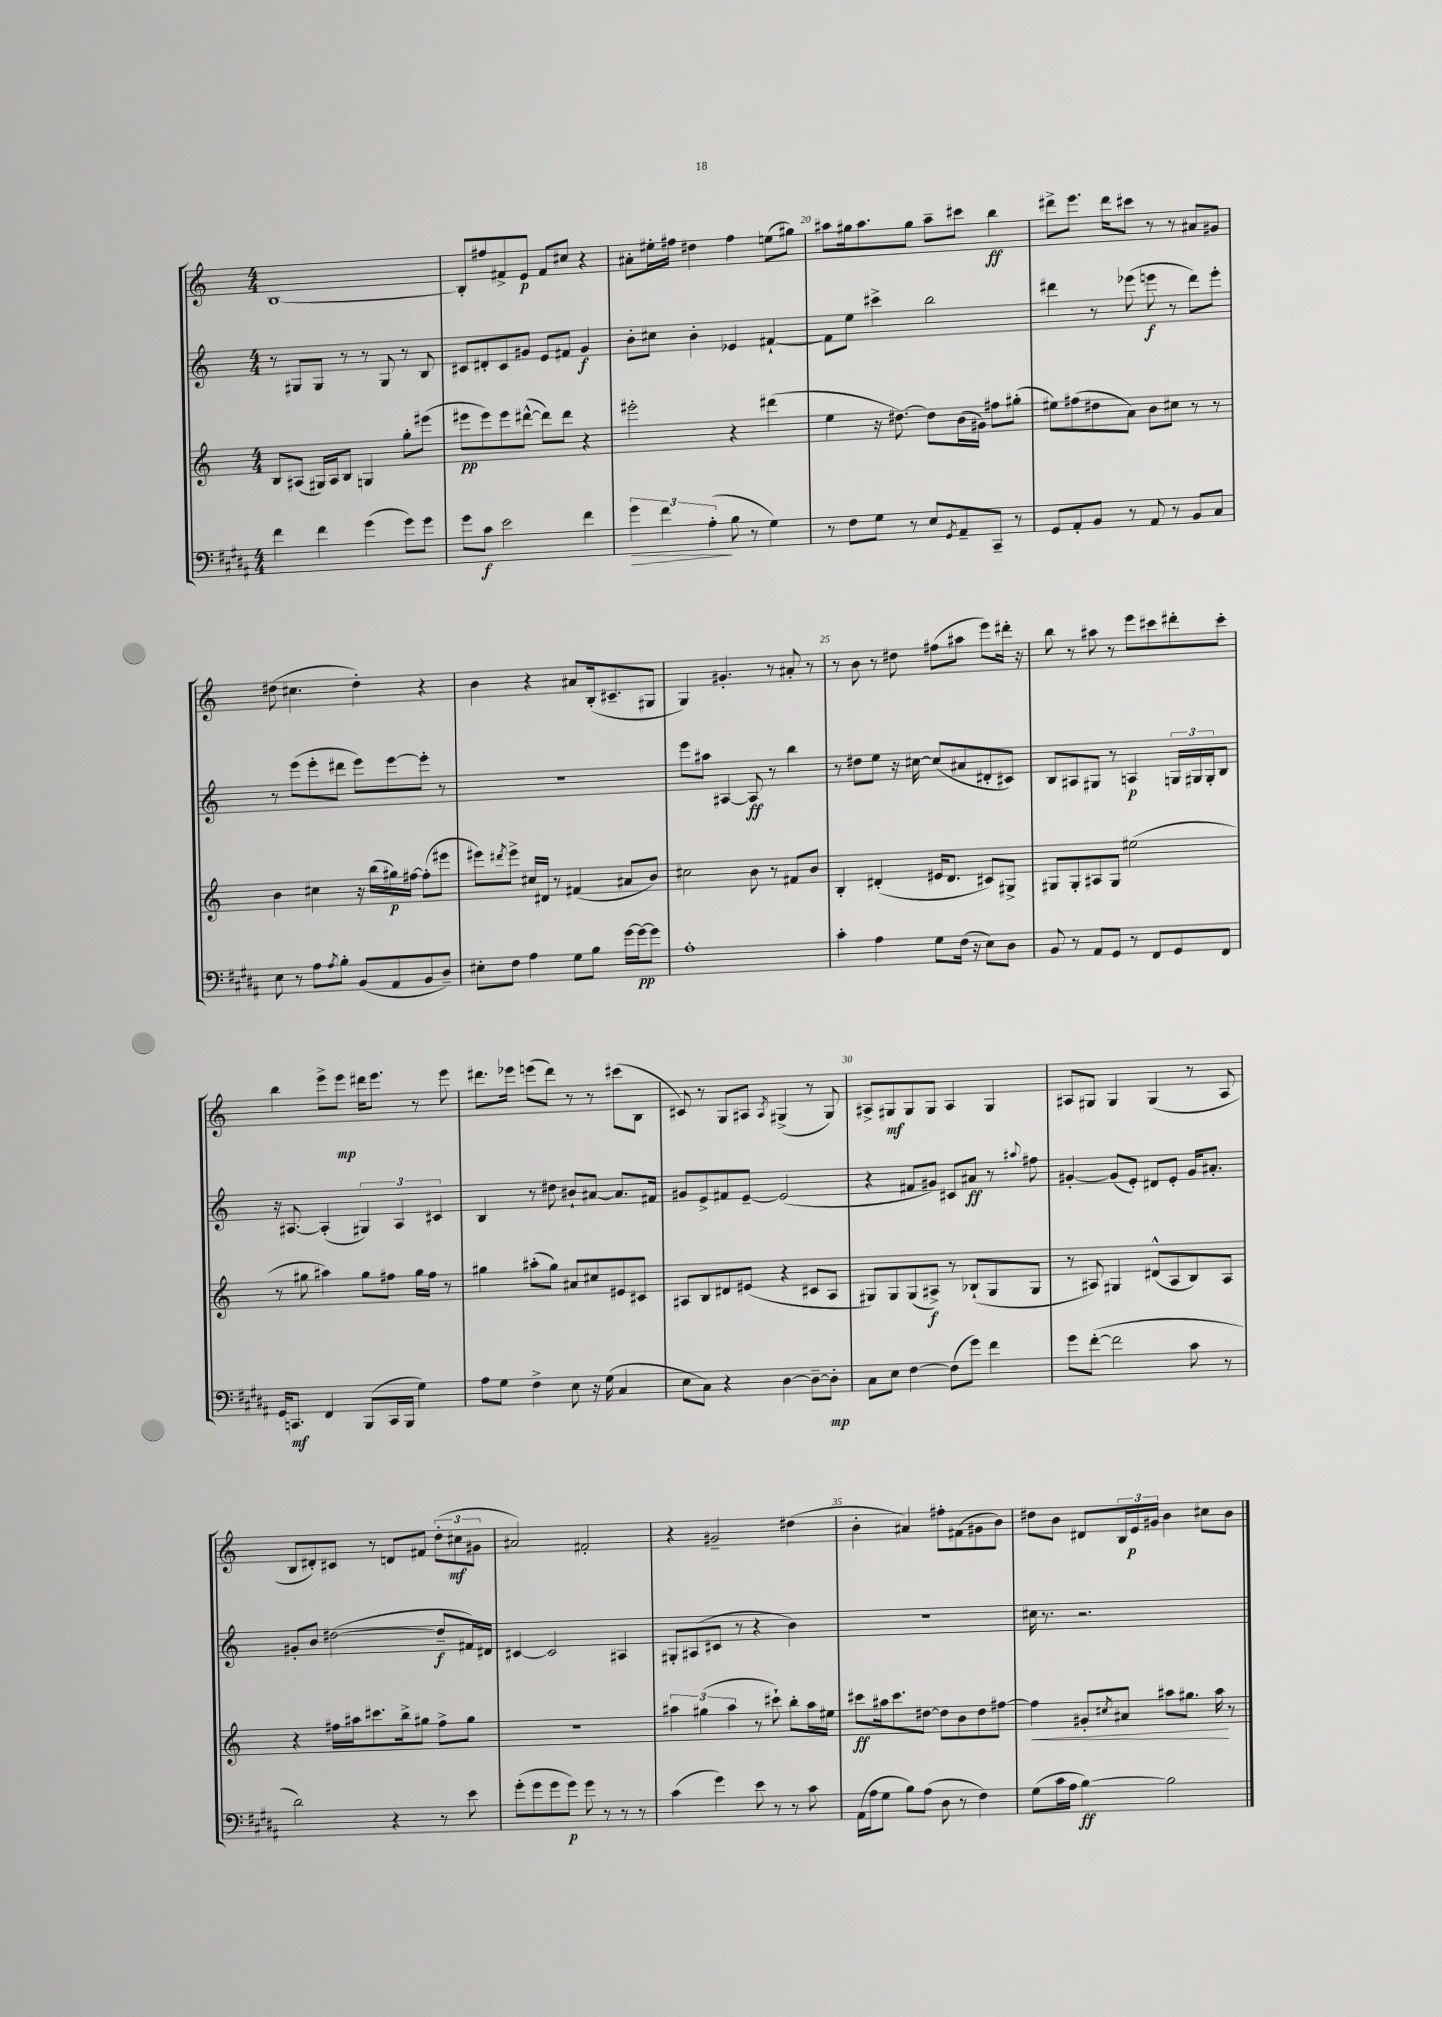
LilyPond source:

<<
\new StaffGroup <<
\new Staff = "s0" {
    \clef treble \key c \major \numericTimeSignature \time 4/4
    b1~ |
    b8-. fis''8 fis'8-> e'8\p fis'8 cis''8 r4 |
    ais'8-. eis''16-. fis''16 dis''4 fis''4 e''8( gis''8) |
    ais''8 gis''16 ais''8. gis''8 ais''8-- cis'''8 b''4\ff |
    dis'''8-> e'''8. dis'''16 cis'''8 r8 r8 ais'8 gis'8 |
    dis''8( cis''4. dis''4-.) r4 |
    b'4 r4 ais'8 b16-.( cis'8.-- gis8 |
    g4) gis'4.-. r8 ais'8-. r8 |
    r8 b'8 r8 dis''8 fis''8( ais''8 e'''8) dis'''16-. r16 |
    b''8 r8 ais''8 r8 e'''8 cis'''8 dis'''8-. cis'''8-. |
    b''4 e'''8-> e'''8\mp dis'''16 e'''8. r8 e'''8 |
    dis'''8. ees'''16 e'''8( dis'''8) r8 r8 cis'''8( b8 |
    cis'8) r8 g8 ais8 \acciaccatura { ais8 } gis4->( r8 gis8) |
    ais8-> gis8\mf gis8 gis8 ais4 gis4 |
    ais8 gis8 gis4 gis4( r8 ais8 |
    b8 dis'8-.) cis'8 r8 d'8 fis'8 \tuplet 3/2 { d''8-.( cis''8\mf gis'8 } |
    ais'2) fis'2-. |
    r4 gis'2-- dis''4( |
    b'4-. ais'4) fis''8-. fis'8( gis'8 b'8) |
    dis''8 b'8 dis'8 \tuplet 3/2 { b16 e'16\p gis'16 } b'4 cis''8 b'8 \bar "|." |
}
\new Staff = "s1" {
    \clef treble \key c \major \numericTimeSignature \time 4/4
    r8 gis8 gis8 r8 r8 gis8 r8 b8 |
    cis'8 dis'8-. cis'8 gis'8 e'8 fis'8 gis'4\f |
    b'8-. cis''8 b'4-. ees'4 fis'4~-! |
    fis'8 e''8 cis'''4-> b''2 |
    dis'''4 r8 ees'''8( e'''8\f r8 dis'''8) e'''8-. |
    r8 e'''8( e'''8-. dis'''8 e'''8) e'''8~ e'''8-. r8 |
    R1 |
    e'''8 ais''8 ais4~ ais8\ff r8 b''4 |
    r8 dis''8 e''8 r16 cis''16~ cis''8( ais'8 dis'8-. cis'8) |
    b8 ais8 gis8 r8 a4\p \tuplet 3/2 { g16 gis16 gis16-. } b8 |
    r16 ais8.~ ais4-.( \tuplet 3/2 { gis4) ais4 cis'4 } |
    b4 r8 dis''8 bis'8-! ais'8~ ais'8. fis'16 |
    gis'8 e'8-> fis'8 e'8~-- e'2( |
    r4 fis'8 gis'8) cis'8 ais'8\ff r8 \appoggiatura { ais''8 } fis''8 |
    gis'4~-. gis'8( e'8-.) dis'8 e'8-. gis'16 ais'8.-. |
    gis'8-. b'8 dis''2~( dis''8--\f fis'16) dis'16 |
    cis'4~ cis'2 ais4 |
    gis8-. ais8( cis'8 r8 r4 b'4) |
    R1 |
    cis''16 r8. r2. \bar "|." |
}
\new Staff = "s2" {
    \clef treble \key c \major \numericTimeSignature \time 4/4
    b8 ais8( gis16) ais16 b8 g4 g''8-. eis'''8( |
    eis'''8\pp eis'''8) eis'''8 dis'''8~-^( dis'''8) dis'''8 r4 |
    eis'''2-. r4 dis'''4( |
    e''4 r16 dis''8.~) dis''8 b'16( gis'16) fis''8 gis''8-.( |
    eis''8) fis''8( dis''8 a'8) b'8 cis''8 r8 r8 |
    b'4 cis''4 r16 b''16( gis''16\p) fis''16~ fis''8-.( eis'''8 |
    eis'''8) \acciaccatura { dis'''8 } eis'''8-> cis''16 dis'16 r8 fis'4( ais'8 b'8) |
    cis''2 b'8 r8 fis'8 b'8 |
    b4-. dis'4-.( eis'16 dis'8. cis'8) gis8-> |
    gis8 gis8-. ais8 gis8 eis''2( |
    r8 gis''8 ais''4) gis''8 fis''8 gis''16 fis''16 r8 |
    gis''4 ais''8-.( gis''8) ais'8 cis''8 eis'8 cis'8 |
    ais8 b8 dis'8 eis'8( r4 cis'8 ais8 |
    gis8) gis8 gis8( ais8->\f) r8 bes8-!( gis8 gis8 |
    r8 ais8) gis4 dis'8-^( ais8 b8) ais8 |
    r4 fis''16 ais''16 cis'''8. b''16-> gis''8 fis''8-> gis''8 |
    R1 |
    \tuplet 3/2 { ais''4 gis''4( ais''4 } r8 cis'''8-!) b''8-. ais''16 eis''16 |
    cis'''8\ff ais''16 cis'''8. dis''8~ dis''8 b'8 dis''8 fis''8~ |
    fis''4\< gis'8-. \acciaccatura { cis''8 } ais'8 ais''8 gis''8. ais''16\! r8 \bar "|." |
}
\new Staff = "s3" {
    \clef bass \key b \major \numericTimeSignature \time 4/4
    fis'4 fis'4 gis'4( gis'8) gis'8 |
    gis'8 cis'8\f e'2 fis'4 |
    \tuplet 3/2 { gis'4\> fis'4 ais4-.\!( } b8 r8 gis4) |
    r8 fis8 gis8 r8 e8 \acciaccatura { gis,8 } ais,8-- cis,8-- r8 |
    gis,8 ais,8-. b,8 r8 ais,8 r8 b,8 cis8 |
    e8 r8 ais8 \acciaccatura { ais8 } b8-. b,8( ais,8 b,8 dis8--) |
    eis8-. fis8 ais4 gis8 b8 gis'16~ gis'16~\pp gis'8 |
    ais1-. |
    cis'4-. ais4 gis8 fis16( r16 e8) dis8 |
    b,8 r8 ais,8 gis,8 r8 fis,8 gis,8 fis,8 |
    gis,16 c,8.\mf fis,4 b,,8( c,16 b,,16 gis4) |
    ais8 gis8 fis4-> e8 r16 gis16( cis4 |
    e8 cis8) r4 dis4~ dis8~-- dis8-.\mp |
    cis8 e8 fis4~ fis8( gis'8) fis'4 |
    gis'8 fis'8~-.( fis'2 cis'8 r8 |
    dis'2) r4 r8 e'8 |
    gis'8-.( gis'8 gis'8 gis'8\p) gis'8 r8 r8 r8 |
    cis'4( gis'4) e'8 r8 r8 cis'8 |
    ais,16( ais16 gis8 b8) ais8( dis8 r8 fis4) |
    gis8( cis'16 ais16 b4~\ff) b2 \bar "|." |
}
>>
>>
\layout { \context { \Score currentBarNumber = #17 \override BarNumber.break-visibility = ##(#f #t #t) barNumberVisibility = #(every-nth-bar-number-visible 5) } }
